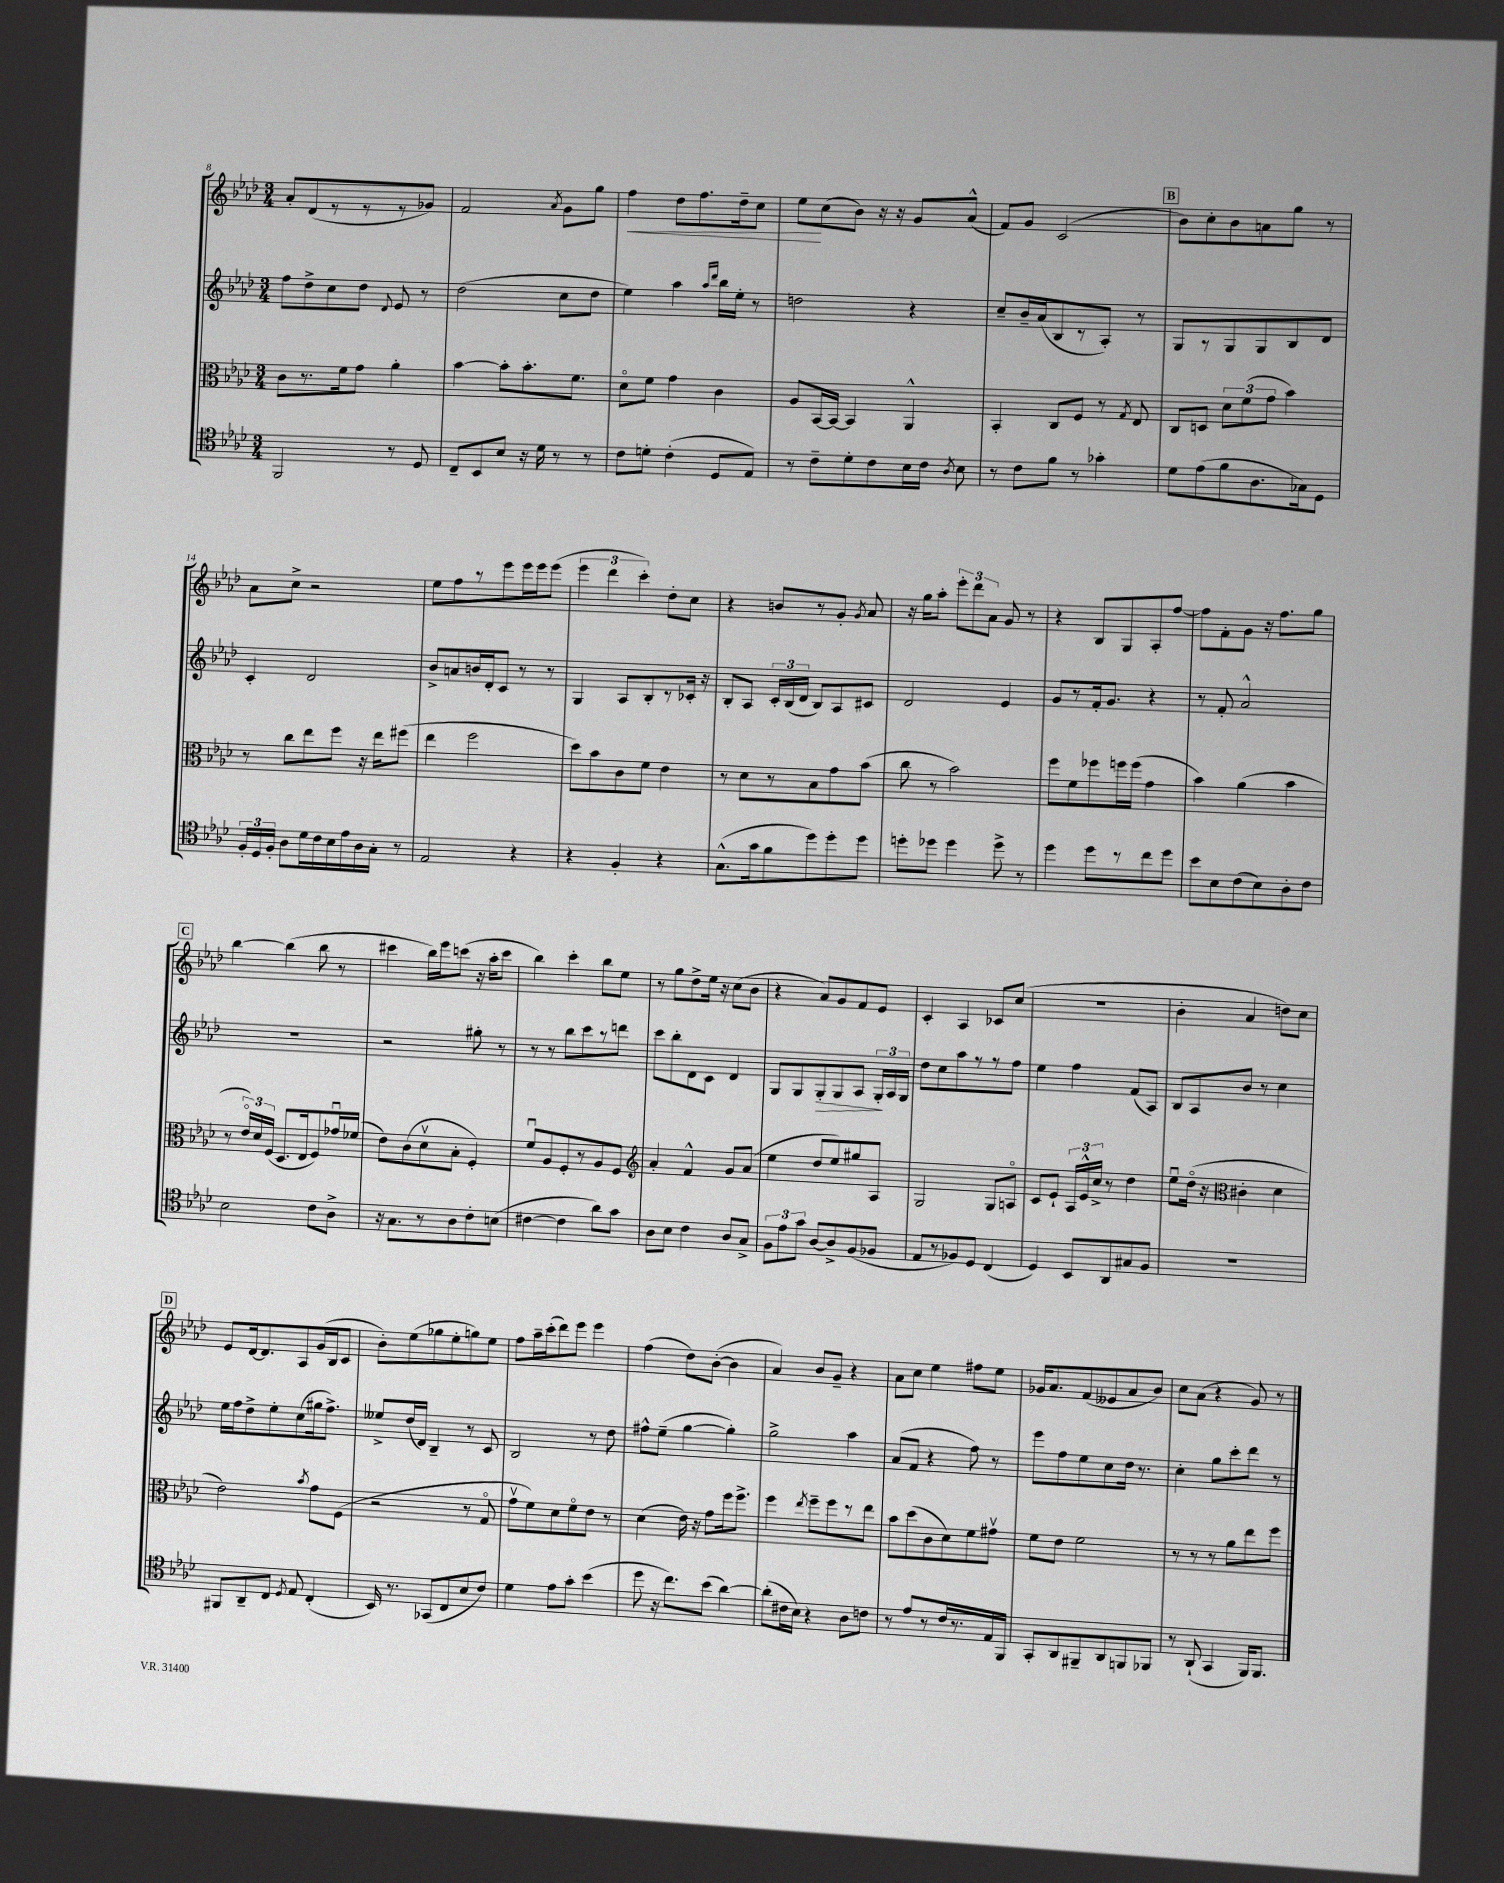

**kern	**kern	**kern	**kern
*staff4	*staff3	*staff2	*staff1
*clefC4	*clefC3	*clefG2	*clefG2
*k[b-e-a-d-]	*k[b-e-a-d-]	*k[b-e-a-d-]	*k[b-e-a-d-]
*M3/4	*M3/4	*M3/4	*M3/4
2FF	8c	8ff	8a-'
.	8.r	8dd-^	(8d-
.	.	8cc	8r
.	16f	.	.
.	8g	8dd-	8r
.	.	8qqd-	.
8r	4a-'	8e-	8r
8D-	.	8r	8g-)
=	=	=	=
8C~	[4b-	(2dd-	2f
8BB-	.	.	.
8B-	8b-']	.	.
16r	8.b-'	.	.
16d-	.	.	.
.	.	.	8qa-
8r	.	8cc	8g
.	8.f	.	.
8r	.	8dd-	8gg
=	=	=	=
8c	8d-o	4ee-)	4ff
8d'	8f	.	.
(4c'	4g	4aa-	8dd-
.	.	.	8.ff
.	.	16qqaa-	.
.	.	16qqddd-	.
8D-	4c	16bb-	.
.	.	16ee-'	16dd-~
8E-)	.	8r	8cc
=	=	=	=
8r	8A-	2dd	8ee-
8c~	[16BB-	.	(8cc
.	16BB-_	.	.
8d-'	4BB-]	.	8b-)
8c	.	.	16r
.	.	.	16r
16B-	4AA-^^	4r	8g
16c	.	.	.
8qA-	.	.	.
8B-	.	.	(8a-^^
=	=	=	=
8r	4BB-'	8cc~	8f)
8c	.	16b-~	8g
.	.	(16a-	.
8f	8C	8B-	(2c
8r	8F	8r	.
4g-'	8r	8A-')	.
.	8qG	.	.
.	8E-	8r	.
=	=	=	=
8d-	8C	8G	8b-)
(8e-	8D	8r	8cc'
8f	12d-	8G	8b-
.	(12f	.	.
8.A-	.	8G	8a
.	12g	.	.
.	4b-)	8B-	8gg
16G-)	.	.	.
8D-	.	8d-	8r
=	=	=	=
24F'	8r	4c'	8a-
24D-	.	.	.
24F'	.	.	.
8A-	8cc	.	8cc^
16d-	8ee-	2d-	2r
16c	.	.	.
16B-	8ff	.	.
16e-	.	.	.
16A-	16r	.	.
16G'	16ee-	.	.
8r	(8ff#	.	.
=	=	=	=
2E-	4ee-	8b-^	8ee-
.	.	8a	8ff
.	2ff	16b	8r
.	.	16d-'	.
.	.	8c	8eee-
4r	.	8r	16eee-
.	.	.	16eee-
.	.	8r	(8eee-
=	=	=	=
4r	8dd-)	4G	6eee-
.	8b-	.	.
.	.	.	6ddd-
4F'	8c	8A-	.
.	.	.	6ccc')
.	8f	8B-'	.
4r	4e-	8r	8dd-'
.	.	16c-'	8cc
.	.	16r	.
=	=	=	=
(8.G^^	8r	8B-'	4r
.	8d-	8A-	.
16g	.	.	.
8f	8r	24c'	8b
.	.	(24B-	.
.	.	24d-	.
8dd-)	8B-	8B-)	8r
8dd-'	8g	8A-	8g'
.	.	.	8qg
8dd-	(8b-	8c#	8a-
=	=	=	=
8dd'	8cc	2d-	16r
.	.	.	16gg
8dd-	8r	.	8aa-'
4dd-	2b-)	.	12eee-'
.	.	.	12ddd-
.	.	.	12a-
8dd-^	.	4e-	8g
8r	.	.	8r
=	=	=	=
4dd-	8ff	8g	4r
.	8f	8r	.
8dd-	8ff-	16f'	8B-
.	.	8.g	.
8r	16ff	.	8G
.	(16ff	.	.
8cc	4g	4r	8A-'
8dd-	.	.	[8ff
=	=	=	=
8b-	4b-)	8r	8ff]
8B-	.	8f'	8f'
(8c	(4a-	2a-^^	8g
8B-)	.	.	16r
.	.	.	8.ff
8A-'	4b-	.	.
8c	.	.	8gg
=	=	=	=
2B-	8r	2.r	[4bb-
.	24e-o)	.	.
.	24d-	.	.
.	(24F	.	.
.	8.D-	.	(4bb-]
.	16E-	.	.
8c	8F)	.	8bb-
8A-^	16g-u	.	8r
.	(16f-	.	.
=	=	=	=
16r	8e-)	2r	4ccc#
8.G	.	.	.
.	(8c	.	.
8r	8d-v	.	16bb-)
.	.	.	16eee-
8A-	8B-'	.	(8ccc
8c'	4F')	8gg#'	16r
.	.	.	16aa-'
(8B	.	8r	8ccc
=	=	=	=
[4c#	8fu	8r	4bb-)
.	8A-	8r	.
4c#]	8F'	8bb-	4ccc'
.	8r	8ccc	.
8a-)	8A-	8r	8bb-
8g	8F	8ddd	8ee-
=	=	=	=
*	*clefG2	*	*
8A-	4a-'	8ccc	8r
8B-	.	8bb-'	8gg
4c	4f^^	8d-	8dd-^
.	.	8c	16ee-
.	.	.	16r
8A-	8g	4d-	(8cc
8G^	(8a-	.	8b-
=	=	=	=
12F	4ee-	8G	4r
12e-	.	.	.
.	.	8G	.
12g	.	.	.
[8A-	8dd-	8G'	8a-)
8A-^]	8ee-)	8G	8g
(8F	8gg#	8A-	8f
8F-	8A-	24G'	8e-
.	.	24A-	.
.	.	24G	.
=	=	=	=
8E-	2G	8dd-	4c'
8r	.	8cc	.
8F-)	.	8aa-	4A-
8D-	.	8r	.
(4C	8G	8r	8c-
.	8Ao	8ff	(8cc
=	=	=	=
4D-)	8c	4ee-	2.r
.	8e-`	.	.
8BB-	24A-	4ff	.
.	24e-^^	.	.
.	24cc^	.	.
8AA-	8r	.	.
8G#	4dd-	(8f	.
8F	.	8A-)	.
=	=	=	=
2.r	8ee-u	8B-	4b-'
.	(16dd-o	8A-	.
.	16r	.	.
*	*clefC3	*	*
.	4c#'	8b-	4a-
.	.	8r	.
.	4d-	4cc	8dd)
.	.	.	8cc
=	=	=	=
8FF#	2e-)	16ee-	8e-
.	.	16ff	.
8AA-~	.	8dd-^	[16d-
.	.	.	8.d-]
8C	.	8ee-'	.
8qD-	.	.	.
8E-	.	(8cc	8A-
.	8qb-	.	.
(4C'	8g	16gg#	(16g
.	.	8.ff^)	16B-
.	(8F	.	8c
=	=	=	=
16BB-)	2r	8ee--^	8b-')
8.r	.	.	.
.	.	(16dd-	(8ee-
.	.	16d-)	.
(8GG-	.	4B-~	8gg-
8C	.	.	8ee-'
8B-	8r	8r	8gg)
8c)	8Go	8c	8ee-
=	=	=	=
4d-	8gv	2B-	8ff
.	8f)	.	16aa-~
.	.	.	(16ccc'
8e-	8d-	.	8ddd-)
8g'	8fo	.	8eee-
(4b-	8e-	8r	4eee-
.	8r	8dd-	.
=	=	=	=
8dd-	(4d-	8ff#^^	(4ff
16r	.	(8ee-~	.
8.cc)	.	.	.
.	16e-)	[4gg	8dd-)
.	16r	.	.
(8b-	8g	.	([8b-'
[4a-)	16ff	4gg'])	4b-]
.	8.ff^	.	.
=	=	=	=
(8a-']	4ff	2gg^	4a-)
16c#	.	.	.
16B-)	.	.	.
.	8qee-	.	.
4r	8ff~	.	8b-
.	8ff	.	8g~
8A-	8r	4aa-	4r
8c	8ee-	.	.
=	=	=	=
8r	8b-	(8a-	8a-
8e-	(8dd-	8f	8cc
8r	8c	4r	4ee-
16c	8d-)	.	.
8.r	.	.	.
.	8f	8ff)	8ff#
16E-	8g#v	8r	8ee-
16FF	.	.	.
=	=	=	=
8GG'	8f	8eee-	16g-
.	.	.	8.a-
8AA-	8e-	8ff	.
8FF#~	2f	8ee-	(8f
8AA-	.	8cc	8e--
8FF	.	16dd-	8a-
.	.	8.r	.
8FF-	.	.	8b-)
=	=	=	=
8r	8r	4cc'	8cc
(8AA-`	8r	.	(8a-
4GG	8r	8gg	4r
.	8a-	8ccc'	.
16FF)	8ee-	8ddd-	8g)
8.FF	.	.	.
.	8ff	8r	8r
==	==	==	==
*-	*-	*-	*-
